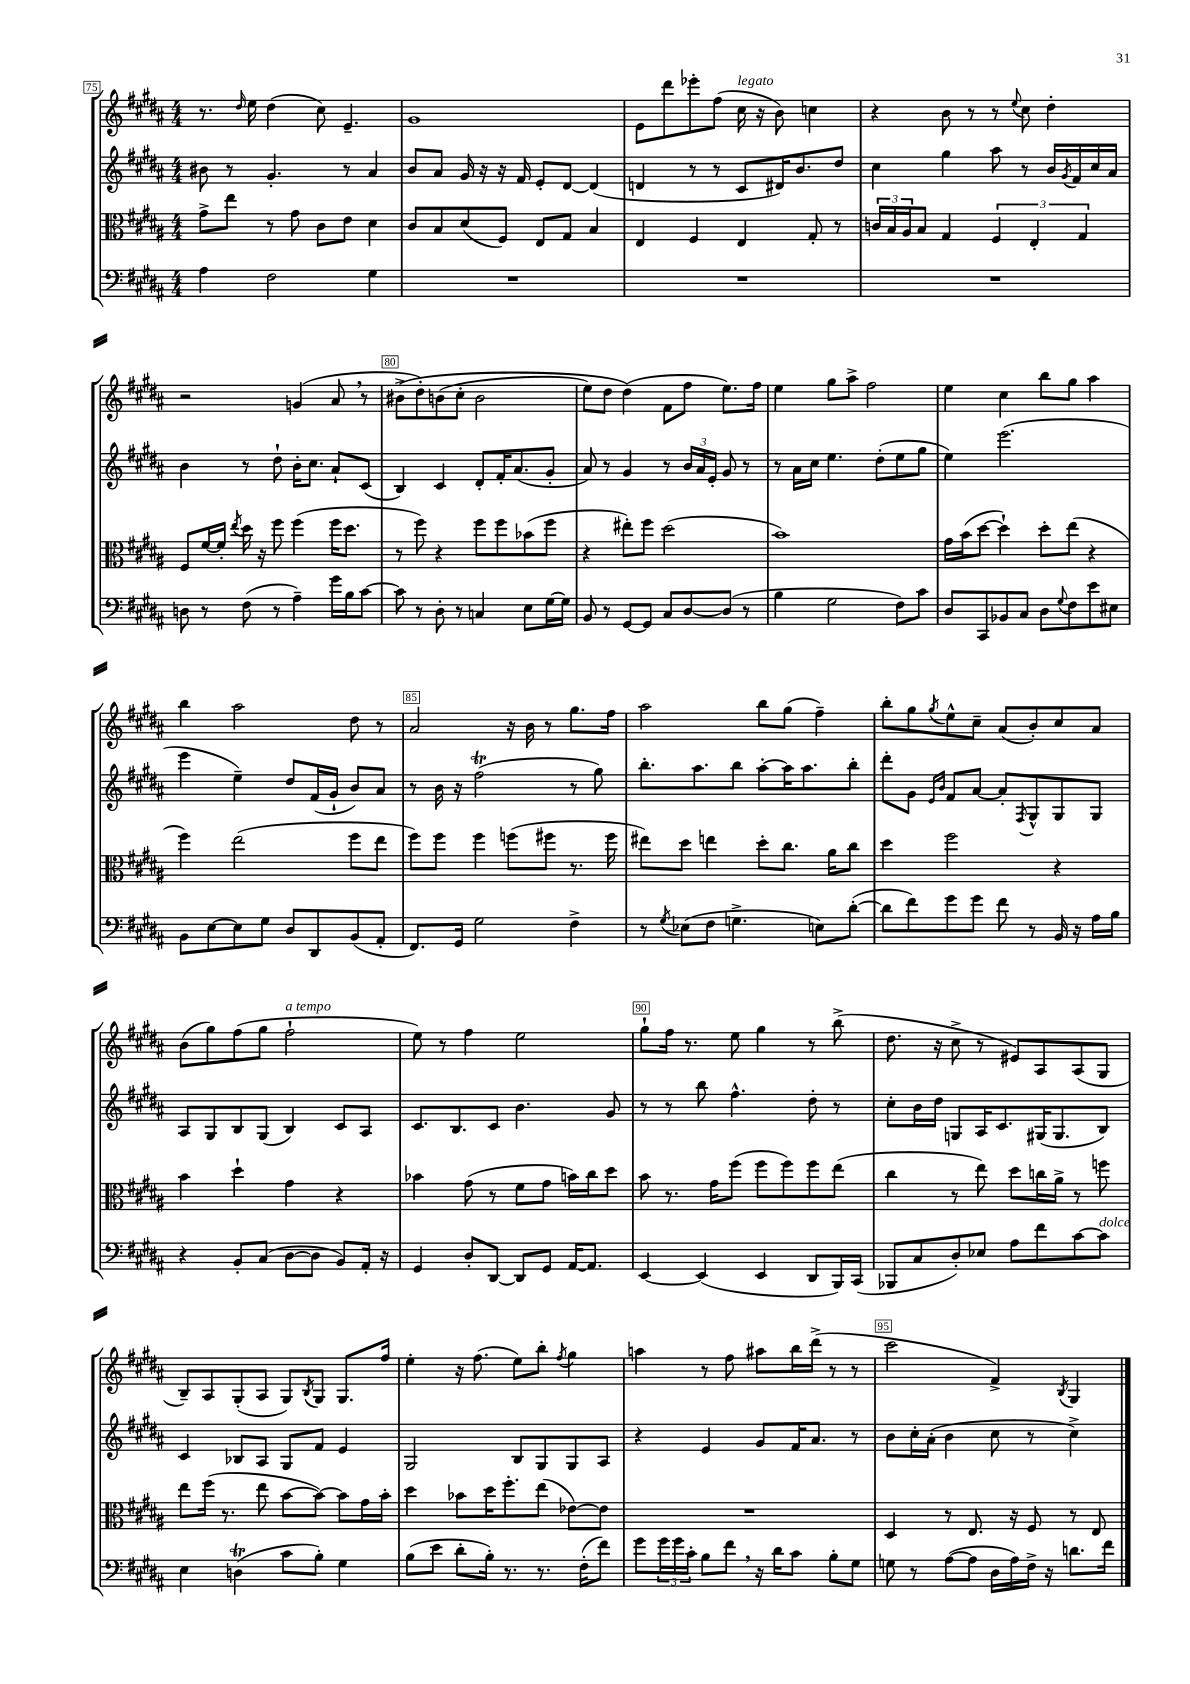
<<
\new StaffGroup <<
\new Staff = "s0" {
    \clef treble \key b \major \numericTimeSignature \time 4/4
    r8. \grace { dis''16 } e''16 dis''4( cis''8) e'4.-- |
    gis'1 |
    e'8 dis'''8 ees'''8-. fis''8( cis''16^\markup { \italic "legato" } r16 b'8) c''4 |
    r4 b'8 r8 r8 \appoggiatura { e''8 } cis''8 dis''4-. |
    r2 g'4( ais'8 \breathe r8 |
    bis'8->\( dis''8-.) b'8( cis''8-. b'2 |
    e''8) dis''8 dis''4(\) fis'8 fis''8 e''8.) fis''16 |
    e''4 gis''8 ais''8-> fis''2 |
    e''4 cis''4 b''8 gis''8 ais''4 |
    b''4 ais''2 dis''8 r8 |
    ais'2 r16 b'16 r8 gis''8. fis''16 |
    ais''2 b''8 gis''8( fis''4--) |
    b''8-. gis''8 \acciaccatura { gis''8 } e''8-^ cis''8-- ais'8( b'8-.) cis''8 ais'8 |
    b'8( gis''8) fis''8( gis''8 fis''2-!^\markup { \italic "a tempo" } |
    e''8) r8 fis''4 e''2 |
    gis''8-! fis''16 r8. e''8 gis''4 r8 b''8->( |
    dis''8. r16 cis''8-> r8 eis'8) ais8 ais8( gis8 |
    b8--) ais8 gis8-.( ais8 gis8) \acciaccatura { b8 } gis8 gis8. fis''16 |
    e''4-. r16 fis''8.( e''8) b''8-. \acciaccatura { fis''8 } gis''4 |
    a''4 r8 fis''8 ais''8 b''16 dis'''16->( r8 r8 |
    cis'''2 fis'4->) \acciaccatura { b8 } gis4 \bar "|." |
}
\new Staff = "s1" {
    \clef treble \key b \major \numericTimeSignature \time 4/4
    bis'8 r8 gis'4.-. r8 ais'4 |
    b'8 ais'8 gis'16 r16 r16 fis'16 e'8-. dis'8~ dis'4( |
    d'4 r8 r8 cis'8 dis'16) b'8. dis''8 |
    cis''4 gis''4 ais''8 r8 b'16 \acciaccatura { gis'8 } fis'16 cis''16 ais'16 |
    b'4 r8 dis''8-! b'16-. cis''8. ais'8-! cis'8( |
    b4) cis'4 dis'8-. fis'16-. ais'8.( gis'8-. |
    ais'8) r8 gis'4 r8 \tuplet 3/2 { b'16 ais'16 e'16-. } gis'8 r8 |
    r8 ais'16 cis''16 e''4. dis''8-.( e''8 gis''8 |
    e''4) e'''2.( |
    e'''4 e''4--) dis''8 fis'16( gis'16-! b'8) ais'8 |
    r8 b'16 r16 fis''2\trill( r8 gis''8) |
    b''8.-. ais''8. b''8 ais''8~-. ais''16 ais''8. b''8-. |
    dis'''8-. gis'8 \grace { e'16 b'16 } fis'8 ais'8~ ais'8-. \acciaccatura { fis8 } gis8-^ gis8 gis8 |
    ais8 gis8 b8 gis8( b4) cis'8 ais8 |
    cis'8. b8. cis'8 b'4. gis'8 |
    r8 r8 b''8 fis''4.-^ dis''8-. r8 |
    cis''8-. b'16 dis''16 g8 ais16 cis'8. gis16( gis8. b8) |
    cis'4 bes8 ais8 gis8 fis'8 e'4 |
    gis2 b8 gis8 gis8 ais8 |
    r4 e'4 gis'8 fis'16 ais'8. r8 |
    b'8 cis''16-. ais'16-.( b'4 cis''8 r8 cis''4->) \bar "|." |
}
\new Staff = "s2" {
    \clef alto \key b \major \numericTimeSignature \time 4/4
    gis'8-> e''8 r8 gis'8 cis'8 e'8 dis'4 |
    cis'8 b8 dis'8( fis8) e8 gis8 b4 |
    e4 fis4 e4 gis8-. r8 |
    \tuplet 3/2 { c'16 b16 ais16 } b8 gis4 \tuplet 3/2 { fis4 e4-. gis4 } |
    fis8 fis'16~ fis'16-. \acciaccatura { e''8 } dis''16 r16 fis''8 fis''4( fis''16 dis''8. |
    r8 fis''8) r4 fis''8 fis''8 bes'8( fis''8 |
    r4 eis''8-.) fis''8 dis''2( |
    b'1) |
    gis'16 b'16( dis''8~ dis''4-!) dis''8-. e''8( r4 |
    fis''4) e''2( fis''8 e''8 |
    fis''8) fis''8 fis''4 f''8( fis''8 r8. fis''16 |
    eis''8) dis''8 e''4 dis''8-. cis''8. ais'16 cis''8 |
    dis''4 fis''2 r4 |
    b'4 dis''4-! gis'4 r4 |
    bes'4 gis'8( r8 fis'8 gis'8 b'16) cis''16 dis''8 |
    b'8 r8. gis'16 fis''8( fis''8 fis''8) fis''8 e''8( |
    cis''4 r8 e''8) dis''8 c''16 ais'16-> r8 f''8 |
    e''8 fis''16( r8. e''8 b'8~ b'8~) b'8 gis'16 b'16-. |
    dis''4 bes'8 dis''16 fis''8.-. e''8( ees'8~) ees'8 |
    R1 |
    dis4 r8 e8. r16 fis8 r8 e8 \bar "|." |
}
\new Staff = "s3" {
    \clef bass \key b \major \numericTimeSignature \time 4/4
    ais4 fis2 gis4 |
    R1 |
    R1 |
    R1 |
    d8 r8 fis8( r8 ais4--) gis'16 b16 cis'8~ |
    cis'8 r8 dis8-. r8 c4 e8 gis16~ gis16 |
    b,8 r8 gis,8~ gis,8 cis8 dis8~ dis8( r8 |
    b4 gis2 fis8) cis'8 |
    dis8 cis,8 bes,8 cis8 dis8 \appoggiatura { gis8 } fis8 e'8 eis8 |
    b,8 e8~ e8 gis8 dis8 dis,8 b,8( ais,8-. |
    fis,8.) gis,16 gis2 fis4-> |
    r8 \acciaccatura { gis8 } ees8( fis8 g4.-> e8) dis'8~-.( |
    dis'8 fis'8) gis'8 gis'8 fis'8 r8 b,16 r16 ais16 b16 |
    r4 b,8-. cis8( dis8~ dis8 b,8) ais,16-. r16 |
    gis,4 dis8-. dis,8~ dis,8 gis,8 ais,16~ ais,8. |
    e,4~ e,4( e,4 dis,8 b,,16) cis,16( |
    bes,,8 cis8 dis8-.) ees8 ais8 fis'8 cis'8~ cis'8^\markup { \italic "dolce" } |
    e4 d4\trill( cis'8 b8-.) gis4 |
    b8( e'8 dis'8-. b16-.) r8. r8. fis16-.( fis'8) |
    gis'8 \tuplet 3/2 { gis'16 gis'16 cis'16-. } b8 fis'8 \breathe r16 dis'16 cis'8 b8-. gis8 |
    g8 r8 ais8~( ais8 dis16 ais16) fis16-> r16 d'8. fis'16 \bar "|." |
}
>>
>>
\layout { \context { \Score currentBarNumber = #75 \override BarNumber.break-visibility = ##(#f #t #t) barNumberVisibility = #(every-nth-bar-number-visible 5) \override BarNumber.stencil = #(make-stencil-boxer 0.1 0.3 ly:text-interface::print) } }
